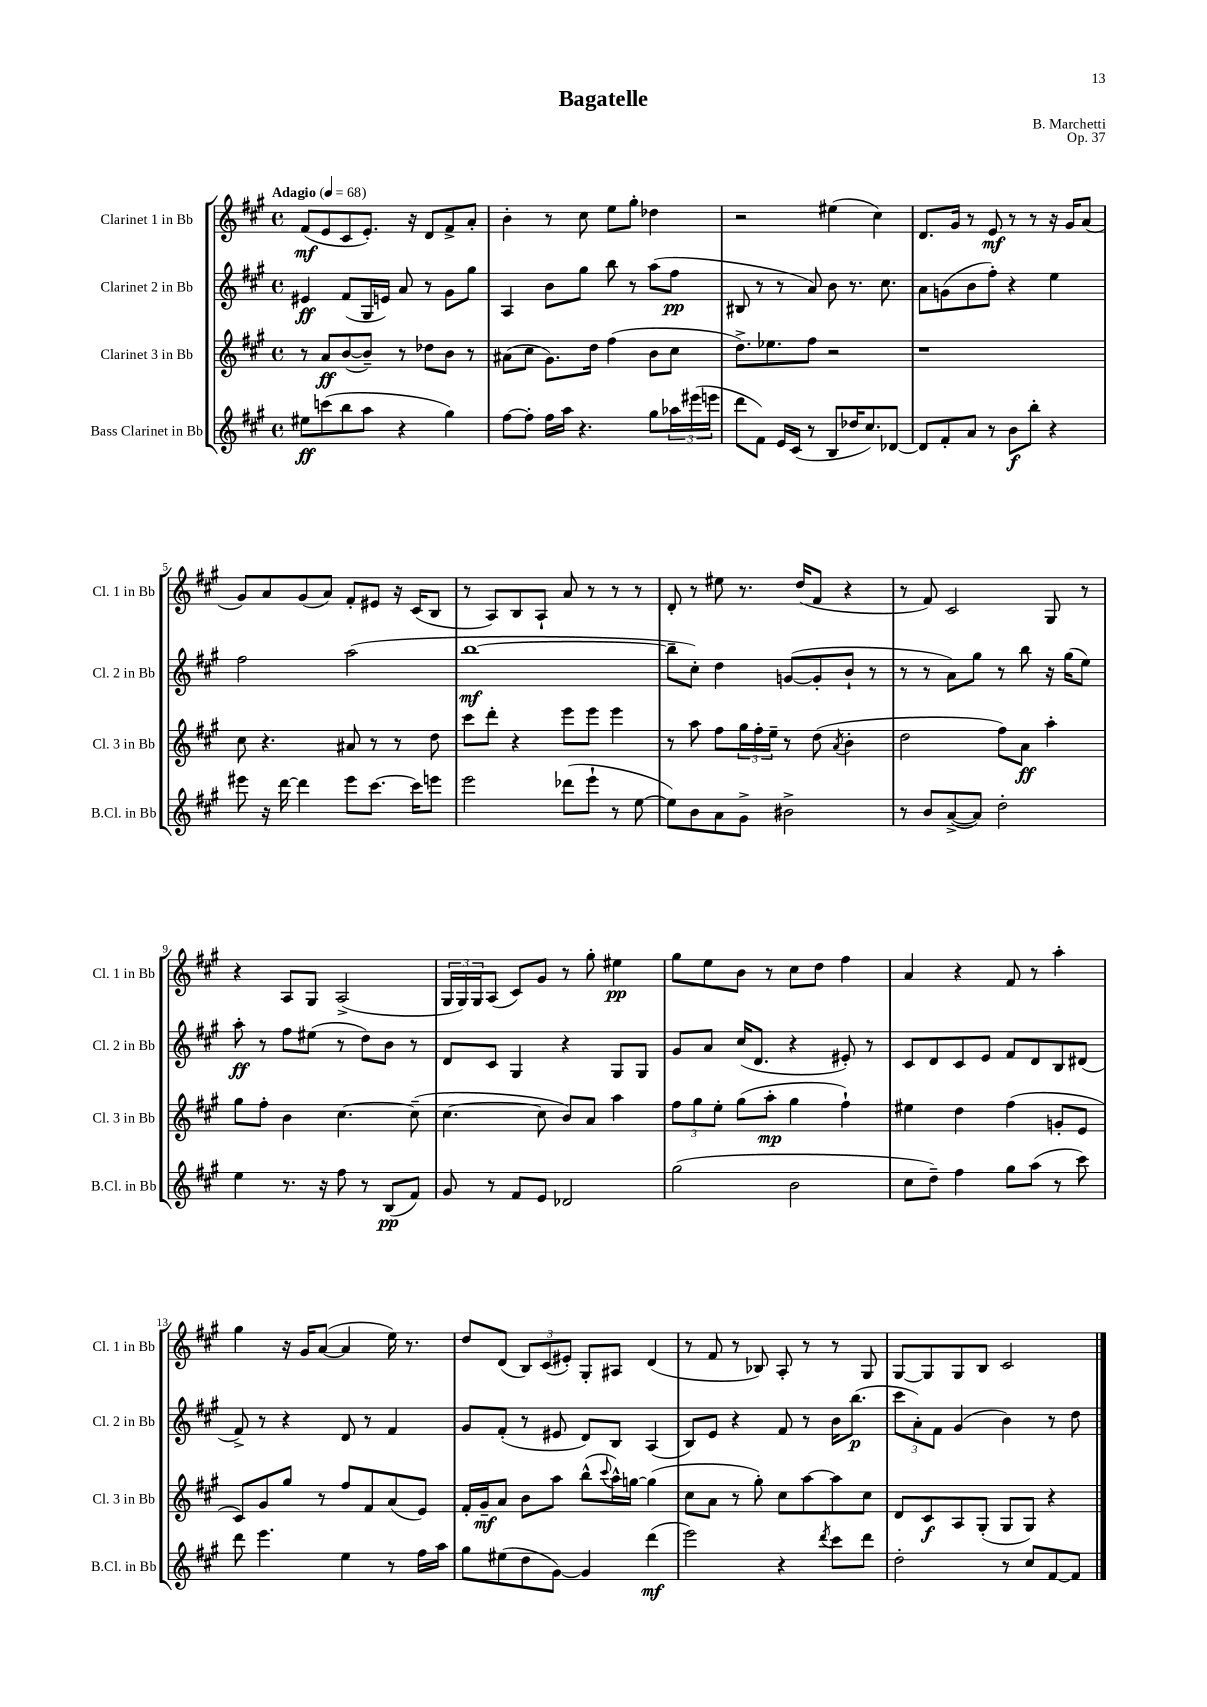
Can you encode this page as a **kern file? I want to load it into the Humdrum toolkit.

**kern	**dynam	**kern	**dynam	**kern	**dynam	**kern	**dynam
*part4	*part4	*part3	*part3	*part2	*part2	*part1	*part1
*staff4	*staff4	*staff3	*staff3	*staff2	*staff2	*staff1	*staff1
*I"Bass Clarinet in Bb	*	*I"Clarinet 3 in Bb	*	*I"Clarinet 2 in Bb	*	*I"Clarinet 1 in Bb	*
*I'B.Cl. in Bb	*	*I'Cl. 3 in Bb	*	*I'Cl. 2 in Bb	*	*I'Cl. 1 in Bb	*
*clefG2	*	*clefG2	*	*clefG2	*	*clefG2	*
*k[f#c#g#]	*	*k[f#c#g#]	*	*k[f#c#g#]	*	*k[f#c#g#]	*
*M4/4	*	*M4/4	*	*M4/4	*	*M4/4	*
*met(c)	*	*met(c)	*	*met(c)	*	*met(c)	*
*MM68	*	*MM68	*	*MM68	*	*MM68	*
=1	=1	=1	=1	=1	=1	=1	=1
!	!	!	!	!	!	!LO:TX:a:B:t=Adagio	!
8ee#X\L	ff	8r	.	4e#X/	ff	(8f#/L	mf
(8cccn\	.	8a/L	ff	.	.	8e/	.
8bb\	.	([8b/	.	(8f#/L	.	8c#/	.
8aa\J	.	8b~/J])	.	16G#/L	.	8.e'/J)	.
.	.	.	.	16en/JJ)	.	.	.
4r	.	8r	.	8a/	.	.	.
.	.	.	.	.	.	16r	.
.	.	8dd-X\L	.	8r	.	8d/L	.
4gg#\)	.	8b\J	.	8g#\L	.	8f#^/	.
.	.	8r	.	8gg#\J	.	8a'/J	.
=2	=2	=2	=2	=2	=2	=2	=2
[8ff#\L	.	(8a#X\L	.	4A/	.	4b'\	.
8ff#'\J]	.	8cc#\J	.	.	.	.	.
16ff#\LL	.	8.g#\L)	.	8b\L	.	8r	.
16aa\JJ	.	.	.	.	.	.	.
4.r	.	.	.	8gg#\J	.	8cc#\	.
.	.	16dd\Jk	.	.	.	.	.
.	.	(4ff#\	.	8bb\	.	8ee\L	.
.	.	.	.	8r	.	8gg#'\J	.
8gg#\L	.	8b\L	.	(8aa\L	.	4dd-X\	.
24aa-X\L	.	8cc#\J	.	8ff#\J	pp	.	.
(24eee#X\	.	.	.	.	.	.	.
24eeen\JJ	.	.	.	.	.	.	.
=3	=3	=3	=3	=3	=3	=3	=3
8ddd\L	.	8.dd^\L)	.	8B#X/	.	2r	.
8f#\J)	.	.	.	8r	.	.	.
.	.	8.ee-X\	.	.	.	.	.
16e/LL	.	.	.	8r	.	.	.
(16c#/JJ	.	.	.	.	.	.	.
8r	.	8ff#\J	.	8a/)	.	.	.
8B/L	.	2r	.	8b\	.	(4ee#X\	.
16dd-X/K	.	.	.	8.r	.	.	.
8.cc#/)	.	.	.	.	.	.	.
.	.	.	.	.	.	4cc#\)	.
.	.	.	.	8.cc#\	.	.	.
[8d-X/J	.	.	.	.	.	.	.
=4	=4	=4	=4	=4	=4	=4	=4
8d-/L]	.	1r	.	8a\L	.	8.d/L	.
8f#'/	.	.	.	(8gn\	.	.	.
.	.	.	.	.	.	16g#/Jk	.
8a/J	.	.	.	8b\	.	8r	.
8r	.	.	.	8ff#'\J)	.	8e/	mf
8b\L	f	.	.	4r	.	8r	.
8bb'\J	.	.	.	.	.	8r	.
4r	.	.	.	4ee\	.	16r	.
.	.	.	.	.	.	16g#/KL	.
.	.	.	.	.	.	(8a/J	.
!!LO:LB:g=z
=5	=5	=5	=5	=5	=5	=5	=5
8eee#X\	.	8cc#\	.	2ff#\	.	8g#/L)	.
16r	.	4.r	.	.	.	8a/	.
[16ddd\	.	.	.	.	.	.	.
4ddd\]	.	.	.	.	.	(8g#/	.
.	.	.	.	.	.	8a/J)	.
8eee#\L	.	8a#X/	.	(2aa\	.	8f#'/L	.
[8.ccc#\J	.	8r	.	.	.	8e#X/J	.
.	.	8r	.	.	.	16r	.
16ccc#\KL]	.	.	.	.	.	(16c#/KL	.
8eeen\J	.	8dd\	.	.	.	8B/J	.
=6	=6	=6	=6	=6	=6	=6	=6
2eee\	.	8ccc#\L	.	[1bb	mf	8r	.
.	.	8ddd'\J	.	.	.	8A/L)	.
.	.	4r	.	.	.	8B/	.
.	.	.	.	.	.	8A`/J	.
(8ddd-X\L	.	8eee\L	.	.	.	8a/	.
8eee`\J	.	8eee\J	.	.	.	8r	.
8r	.	4eee\	.	.	.	8r	.
[8ee\	.	.	.	.	.	8r	.
=7	=7	=7	=7	=7	=7	=7	=7
8ee\L])	.	8r	.	8bb~\L]	.	8d'/	.
8b\	.	8aa\	.	8cc#'\J)	.	8r	.
8a\	.	8ff#\L	.	4dd\	.	8ee#X\	.
8g#^\J	.	24gg#\L	.	.	.	8.r	.
.	.	24ff#'\	.	.	.	.	.
.	.	24ee~\JJ	.	.	.	.	.
2b#X^\	.	8r	.	([8gn/L	.	.	.
.	.	.	.	.	.	(16dd/KL	.
.	.	(8dd\	.	8g'/]	.	8f#/J	.
.	.	8qa/	.	.	.	.	.
.	.	4b'\	.	8b`/J	.	4r	.
.	.	.	.	8r	.	.	.
=8	=8	=8	=8	=8	=8	=8	=8
8r	.	2dd\	.	8r	.	8r	.
8b/L	.	.	.	8r	.	8f#/)	.
([8a^/	.	.	.	8a\L)	.	2c#/	.
8a/J])	.	.	.	8gg#\J	.	.	.
2dd'\	.	8ff#\L)	.	8r	.	.	.
.	.	8a\J	ff	8bb\	.	.	.
.	.	4aa'\	.	16r	.	8G#/	.
.	.	.	.	(16gg#\KL	.	.	.
.	.	.	.	8ee\J)	.	8r	.
!!LO:LB:g=z
=9	=9	=9	=9	=9	=9	=9	=9
4ee\	.	8gg#\L	.	8aa'\	ff	4r	.
.	.	8ff#'\J	.	8r	.	.	.
8.r	.	4b\	.	8ff#\L	.	8A/L	.
.	.	.	.	(8ee#X\J	.	8G#/J	.
16r	.	.	.	.	.	.	.
8ff#\	.	[4.cc#\	.	8r	.	(2A^/	.
8r	.	.	.	8dd\L)	.	.	.
(8B/L	pp	.	.	8b\J	.	.	.
8f#/J)	.	(8cc#~\]	.	8r	.	.	.
=10	=10	=10	=10	=10	=10	=10	=10
8g#/	.	[4.cc#\	.	8d/L	.	24G#/LL	.
.	.	.	.	.	.	24G#/)	.
.	.	.	.	.	.	24G#/J	.
8r	.	.	.	8c#/J	.	(8A/J	.
8f#/L	.	.	.	4G#/	.	8c#/L)	.
8e/J	.	8cc#\]	.	.	.	8g#/J	.
2d-X/	.	8b/L)	.	4r	.	8r	.
.	.	8a/J	.	.	.	8gg#'\	.
.	.	4aa\	.	8G#/L	.	4ee#X\	pp
.	.	.	.	8G#/J	.	.	.
=11	=11	=11	=11	=11	=11	=11	=11
(2gg#\	.	12ff#\L	.	8g#/L	.	8gg#\L	.
.	.	12gg#\	.	.	.	.	.
.	.	.	.	8a/J	.	8ee\	.
.	.	12ee'\J	.	.	.	.	.
.	.	(8gg#\L	.	(16cc#/KL	.	8b\J	.
.	.	.	.	8.d/J	.	.	.
.	.	8aa'\J	mp	.	.	8r	.
2b\	.	4gg#\	.	4r	.	8cc#\L	.
.	.	.	.	.	.	8dd\J	.
.	.	4ff#`\)	.	8e#X'/)	.	4ff#\	.
.	.	.	.	8r	.	.	.
=12	=12	=12	=12	=12	=12	=12	=12
8cc#\L	.	4ee#X\	.	8c#/L	.	4a/	.
8dd~\J)	.	.	.	8d/	.	.	.
4ff#\	.	4dd\	.	8c#/	.	4r	.
.	.	.	.	8e/J	.	.	.
8gg#\L	.	(4ff#\	.	8f#/L	.	8f#/	.
(8aa\J	.	.	.	8d/	.	8r	.
8r	.	8gn'/L	.	8B/	.	4aa'\	.
8ccc#\)	.	8e/J	.	(8d#X/J	.	.	.
!!LO:LB:g=z
=13	=13	=13	=13	=13	=13	=13	=13
8ddd\	.	8c#/L)	.	8f#^/)	.	4gg#\	.
4.eee\	.	8g#/	.	8r	.	.	.
.	.	8gg#/J	.	4r	.	16r	.
.	.	.	.	.	.	16g#/KL	.
.	.	8r	.	.	.	([8a/J	.
4ee\	.	8ff#/L	.	8d/	.	4a/]	.
.	.	8f#/	.	8r	.	.	.
8r	.	(8a/	.	4f#/	.	16ee\)	.
.	.	.	.	.	.	8.r	.
16ff#\LL	.	8e/J)	.	.	.	.	.
16aa\JJ	.	.	.	.	.	.	.
=14	=14	=14	=14	=14	=14	=14	=14
8gg#\L	.	16f#'/LL	.	8g#/L	.	8dd/L	.
.	.	16g#~/J	mf	.	.	.	.
(8ee#X\	.	8a/J	.	(8f#'/J	.	(8d/J	.
8dd\	.	8b\L	.	8r	.	12B/L)	.
.	.	.	.	.	.	(12c#/	.
[8g#\J)	.	8aa\J	.	8e#X/	.	.	.
.	.	.	.	.	.	12e#X'/J)	.
4g#/]	.	(8bb^^\L	.	8d/L)	.	8G#'/L	.
.	.	8qqccc#/	.	.	.	.	.
.	.	16aa^^\L)	.	8B/J	.	8A#X/J	.
.	.	[16ggn\JJ	.	.	.	.	.
(4ddd\	mf	(4gg\]	.	(4A/	.	(4d/	.
=15	=15	=15	=15	=15	=15	=15	=15
2eee\)	.	8cc#\L	.	8B/L)	.	8r	.
.	.	8a\J	.	8e/J	.	8f#/	.
.	.	8r	.	4r	.	8r	.
.	.	8gg#'\)	.	.	.	8B-X/)	.
4r	.	8cc#\L	.	8f#/	.	8A'/	.
.	.	[8aa\	.	8r	.	8r	.
8qddd/	.	.	.	.	.	.	.
8ccc#\L	.	8aa\]	.	16b\KL	.	8r	.
.	.	.	.	(8.bb\J	p	.	.
8ddd\J	.	8cc#\J	.	.	.	8G#/	.
=16	=16	=16	=16	=16	=16	=16	=16
2dd'\	.	8d/L	.	12ccc#\L	.	[8G#/L	.
.	.	.	.	12a'\)	.	.	.
.	.	8c#/	f	.	.	8G#/]	.
.	.	.	.	12f#\J	.	.	.
.	.	8A/	.	(4g#/	.	8G#/	.
.	.	(8G#'/J	.	.	.	8B/J	.
8r	.	8G#/L	.	4b\)	.	2c#/	.
8cc#/L	.	8G#/J)	.	.	.	.	.
[8f#/	.	4r	.	8r	.	.	.
8f#/J]	.	.	.	8dd\	.	.	.
==	==	==	==	==	==	==	==
*-	*-	*-	*-	*-	*-	*-	*-
